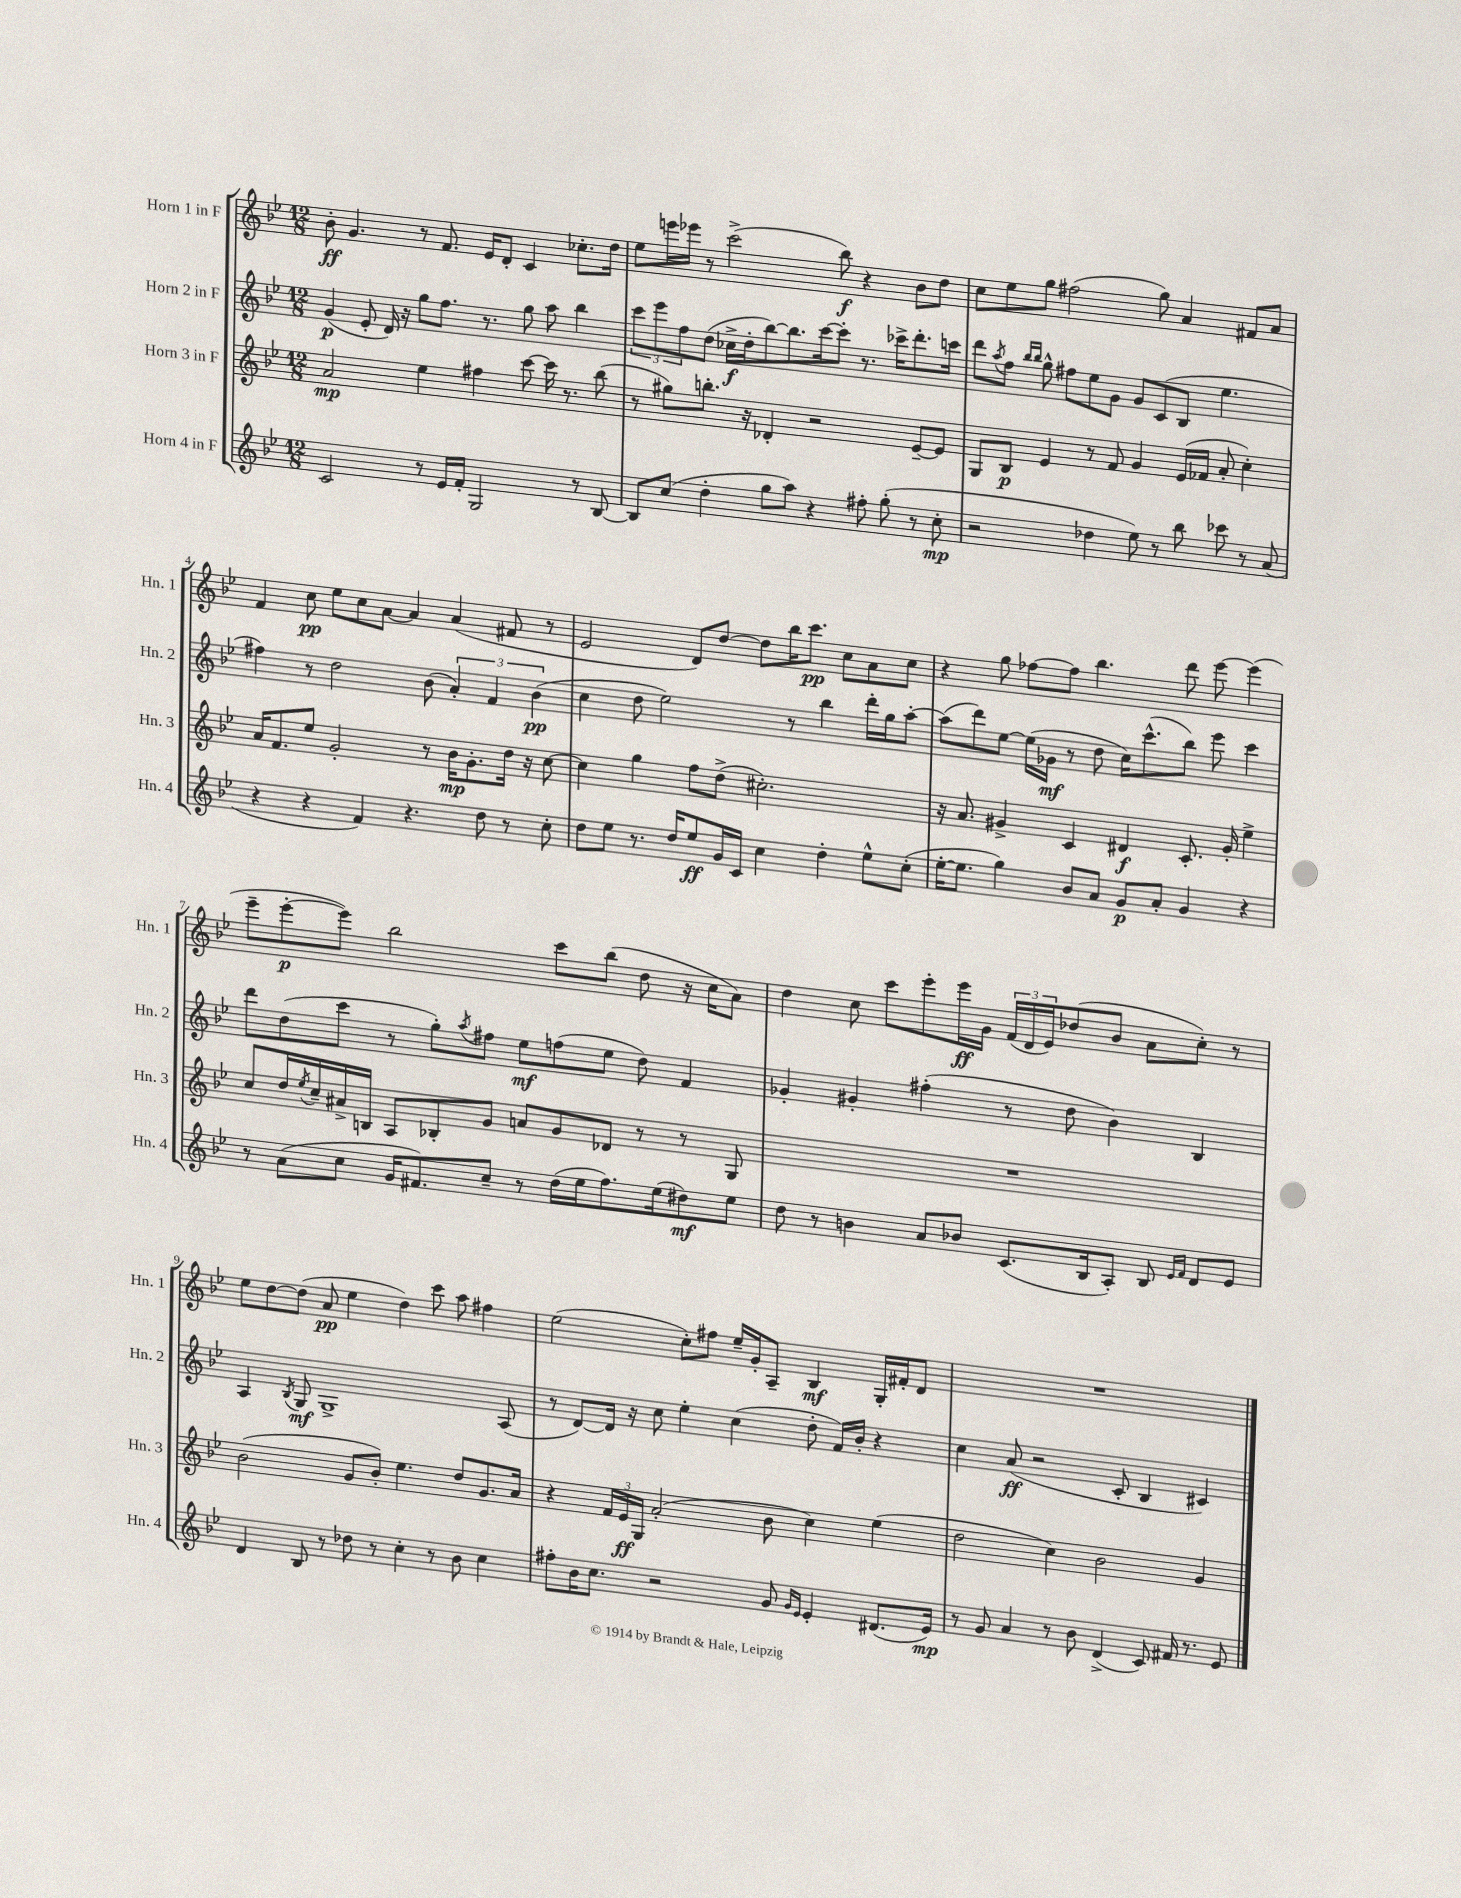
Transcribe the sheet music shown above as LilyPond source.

<<
\new StaffGroup <<
\new Staff = "s0" \with { instrumentName = "Horn 1 in F" shortInstrumentName = "Hn. 1" } {
    \clef treble \key bes \major \numericTimeSignature \time 12/8
    bes'8-.\ff g'4. r8 f'8. ees'16 d'8-. c'4 ces''8.-. d''16 |
    ees''8 e'''16 ees'''16 r8 c'''2->( bes''8\f) r4 bes'8 d''8 |
    c''8 ees''8 g''8 fis''2( g''8) a'4 fis'8 a'8 |
    f'4 c''8\pp ees''8 c''8 a'8~ a'4 a'4( fis'8 r8 |
    ees'2 d'8) d''8~ d''8 bes''16 c'''8.\pp c''8 a'8 c''8 |
    r4 g''8 fes''8~ fes''8 bes''4. d'''8 ees'''8~ ees'''4( |
    ees'''8-- ees'''8~-.\p ees'''8) bes''2 c'''8 bes''8( d''8 r16 c''16 a'8) |
    d''4 c''8 c'''8 ees'''8-. ees'''16\ff g'16 \tuplet 3/2 { f'16( d'16 ees'16) } des''8( bes'8 a'8 c''8-.) r8 |
    ees''8 d''8~ d''8( a'8\pp ees''4 d''4) c'''8 a''8 fis''4 |
    ees''2( c''8-.) fis''8 ees''16-- g'16-. a8-- bes4\mf g16-. fis'16-. d'8 |
    R1. \bar "|." |
}
\new Staff = "s1" \with { instrumentName = "Horn 2 in F" shortInstrumentName = "Hn. 2" } {
    \clef treble \key bes \major \numericTimeSignature \time 12/8
    g'4\p( ees'8-. d'16) r16 g''8 f''8. r8. g''8 a''8 bes''4 |
    \tuplet 3/2 { c'''8 ees'''8 f''8 } d''8( ces''16->\f d''16-. bes''8~) bes''8. c'''16~ c'''8-. r8. ces'''16-> d'''8.-. c'''16 |
    d'''8 \acciaccatura { a''8 } f''8 \grace { bes''16 bes''16 } g''8-^ fis''8 ees''8 g'8 g'8 c'8( bes8 ees''4. |
    fis''4) r8 d''2 bes'8( \tuplet 3/2 { a'4-.) f'4 bes'4\pp( } |
    c''4 d''8 ees''2) r8 bes''4 d'''16-. g''16 a''8~-. |
    a''8( d'''8) ees''8~ ees''16( ges'16\mf r8 d''8 c''16) c'''8.-^( bes''8) ees'''8 c'''4 |
    d'''8 d''8( c'''8 r8 g''8-.) \acciaccatura { a''8 } fis''8 ees''8\mf f''8( ees''8 d''8) f'4 |
    ges'4-. gis'4-. fis''4-.( r8 d''8 bes'4) bes4 |
    a4 \acciaccatura { bes8 } g8\mf g1-> a8( |
    r8 d'8~) d'16 r16 c''8 ees''4-. c''4( d''8-. f'16) bes'16-. r4 |
    c''4 a'8\ff( r2 c'8-. bes4 cis'4) \bar "|." |
}
\new Staff = "s2" \with { instrumentName = "Horn 3 in F" shortInstrumentName = "Hn. 3" } {
    \clef treble \key bes \major \numericTimeSignature \time 12/8
    a'2\mp ees''4 fis''4 c'''8~ c'''16 r8. bes''8( |
    r8 gis''8) b''8.-. r16 des'4-. r2 ees'8~-- ees'8 |
    g8 bes8\p ees'4 r8 f'8 g'4 ees'16( fes'16 a'8-. c''4-.) |
    a'16 f'8. ees''8 g'2-. r8 bes'16\mp g'8.-. d''16 r16 c''8~ |
    c''4 g''4 f''8 d''8->( cis''2.-.) |
    r16 a'8. gis'4-> c'4 dis'4\f c'8.-. gis'16-. ees''4-> |
    c''8 d''16 \acciaccatura { ees''8 } c''16-- ais'16-> b16 a8 bes8-. g'8 a'8 g'8 des'8 r8 r8 g8 |
    R1. |
    bes'2( g'8 bes'8-.) ees''4. d''8 g'8. a'16 |
    r4 \tuplet 3/2 { f'16 ees'16\ff g16 } a'2-.( bes'8 c''4) ees''4( |
    d''2 c''4) bes'2 g'4 \bar "|." |
}
\new Staff = "s3" \with { instrumentName = "Horn 4 in F" shortInstrumentName = "Hn. 4" } {
    \clef treble \key bes \major \numericTimeSignature \time 12/8
    c'2 r8 ees'16 f'16-. g2 r8 bes8~ |
    bes8 c''8( d''4-. g''8 a''8) r4 fis''8-. g''8-.( r8 c''8-.\mp |
    r2 des''4 ees''8) r8 bes''8 ces'''8 r8 a'8( |
    r4 r4 f'4) r4. d''8 r8 c''8-. |
    d''8 ees''8 r8. d''16 ees''8\ff g'16 c'16 c''4 d''4-. ees''8-^ c''8-.( |
    ees''16~-. ees''8. g''4) bes'8 a'8 g'8\p a'8-. g'4 r4 |
    r8 a'8( c''8 g'16 fis'8.) c''8-- r8 d''16( ees''16 f''8.) ees''16( dis''8\mf) ees''8 |
    d''8 r8 b'4 a'8 bes'8 c'8.( bes16 a8-.) bes8 \grace { ees'16 f'16 } d'8 ees'8 |
    d'4 bes8 r8 des''8 r8 c''4-. r8 bes'8 c''4 |
    fis''8-. bes'16 c''8. r2 g'8 \grace { g'16 ees'16 } ees'4-. dis'8.( ees'16\mp) |
    r8 g'8 a'4 r8 bes'8 d'4->( c'8) fis'16 r8. ees'8 \bar "|." |
}
>>
>>
